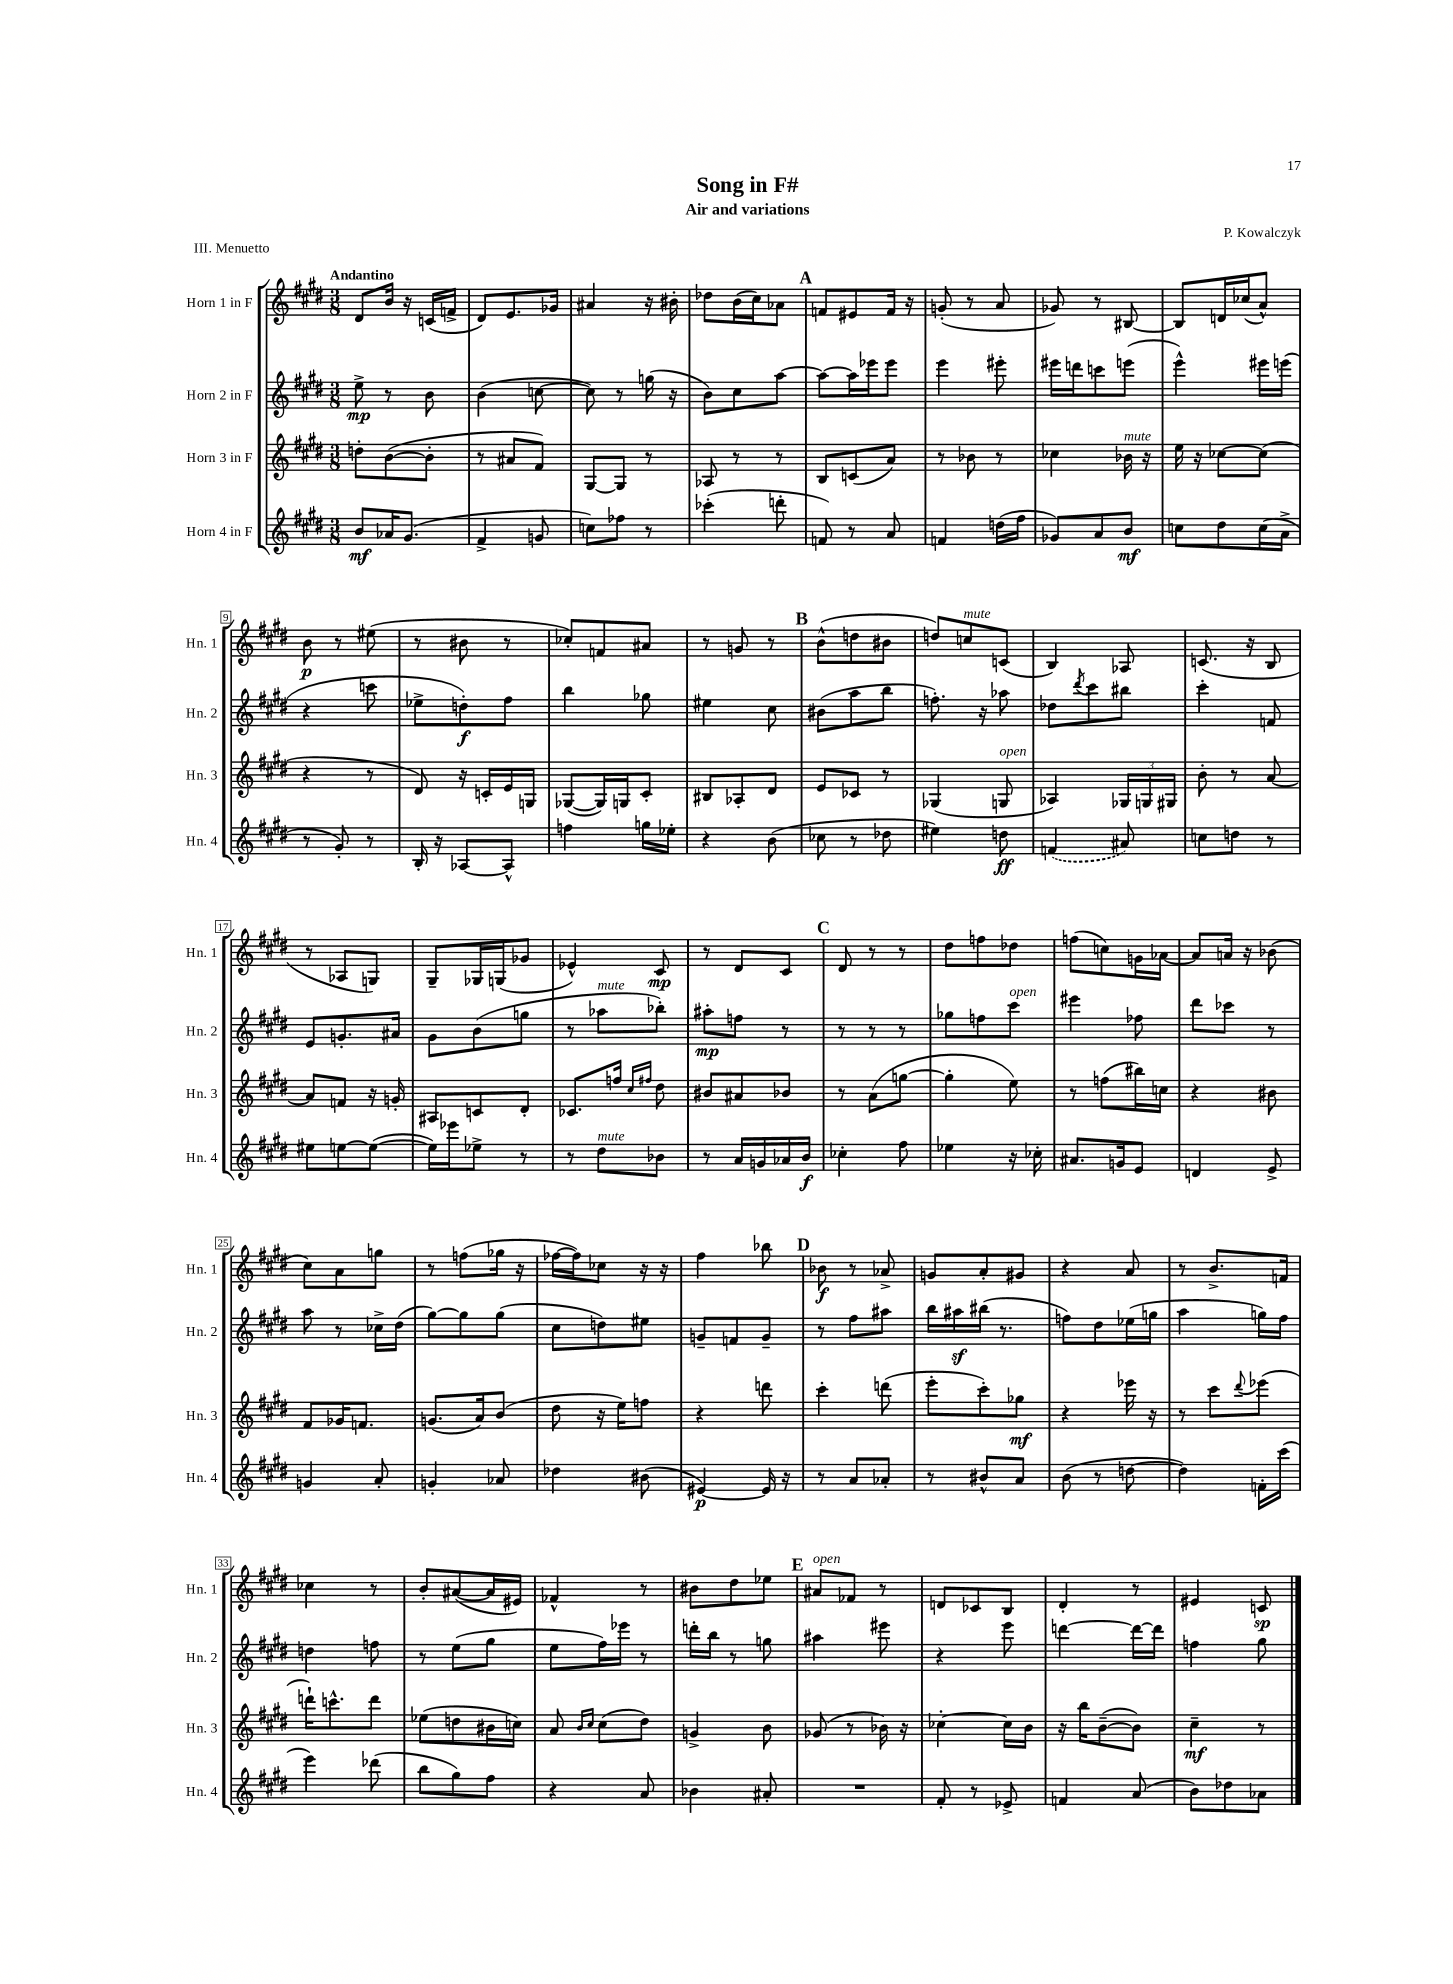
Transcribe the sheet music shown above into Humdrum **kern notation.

**kern	**dynam	**kern	**dynam	**kern	**dynam	**kern	**dynam
*part4	*part4	*part3	*part3	*part2	*part2	*part1	*part1
*staff4	*staff4	*staff3	*staff3	*staff2	*staff2	*staff1	*staff1
*I"Horn 4 in F	*	*I"Horn 3 in F	*	*I"Horn 2 in F	*	*I"Horn 1 in F	*
*I'Hn. 4	*	*I'Hn. 3	*	*I'Hn. 2	*	*I'Hn. 1	*
*clefG2	*	*clefG2	*	*clefG2	*	*clefG2	*
*k[f#c#g#d#]	*	*k[f#c#g#d#]	*	*k[f#c#g#d#]	*	*k[f#c#g#d#]	*
*M3/8	*	*M3/8	*	*M3/8	*	*M3/8	*
=1	=1	=1	=1	=1	=1	=1	=1
!	!	!	!	!	!	!LO:TX:a:B:t=Andantino	!
8b/L	mf	8ddn'\L	.	8ee^\	mp	8d#/L	.
16a-X/K	.	([8b\	.	8r	.	16b/Jk	.
(8.g#/J	.	.	.	.	.	16r	.
.	.	8b'\J]	.	8b\	.	(16cn/LL	.
.	.	.	.	.	.	16fn^/JJ	.
=2	=2	=2	=2	=2	=2	=2	=2
4f#^/	.	8r	.	(4b\	.	8d#/L)	.
.	.	8a#X/L	.	.	.	8.e/	.
8gn/	.	8f#/J)	.	[8ccn\	.	.	.
.	.	.	.	.	.	16g-X/Jk	.
=3	=3	=3	=3	=3	=3	=3	=3
8ccn\L)	.	[8G#/L	.	8cc\])	.	4a#X/	.
8ff-X\J	.	8G#/J]	.	8r	.	.	.
8r	.	8r	.	(16ggn\	.	16r	.
.	.	.	.	16r	.	16b#X'\	.
=4	=4	=4	=4	=4	=4	=4	=4
(4ccc-X'\	.	8A-X/	.	8b\L)	.	8dd-X\L	.
.	.	8r	.	8cc#\	.	(16b\L	.
.	.	.	.	.	.	16cc#\J)	.
8dddn'\	.	8r	.	[8aa\J	.	8a-X\J	.
!!LO:REH:place=s1:t=A
=5	=5	=5	=5	=5	=5	=5	=5
8fn/)	.	8B/L	.	8aa\L_	.	8fn/L	.
8r	.	(8cn/	.	16aa\L]	.	8e#X/	.
.	.	.	.	16eee-X\J	.	.	.
8a/	.	8a/J)	.	8eee-\J	.	16f/Jk	.
.	.	.	.	.	.	16r	.
=6	=6	=6	=6	=6	=6	=6	=6
4fn/	.	8r	.	4eee\	.	(8gn'/	.
.	.	8b-X\	.	.	.	8r	.
(16ddn\LL	.	8r	.	8eee#X'\	.	8a/	.
16ff#\JJ	.	.	.	.	.	.	.
=7	=7	=7	=7	=7	=7	=7	=7
8g-X/L)	.	4cc-X\	.	16eee#X\LL	.	8g-X/)	.
.	.	.	.	16dddn\J	.	.	.
8a/	.	.	.	8cccn\	.	8r	.
!	!	!LO:TX:a:i:t=mute	!	!	!	!	!
8b/J	mf	16b-X\	.	(8eeen\J	.	[8B#X/	.
.	.	16r	.	.	.	.	.
=8	=8	=8	=8	=8	=8	=8	=8
8ccn\L	.	16ee\	.	4eee^^\)	.	8B#/L]	.
.	.	16r	.	.	.	.	.
8dd#\	.	[8cc-X\L	.	.	.	16dn/L	.
.	.	.	.	.	.	(16cc-X/J	.
(16cc\L	.	(8cc-\J]	.	16eee#X\LL	.	8a^^/J)	.
16a^\JJ	.	.	.	(16eeen\JJ	.	.	.
!!LO:LB:g=z
=9	=9	=9	=9	=9	=9	=9	=9
8r	.	4r	.	4r	.	8b\	p
8g#'/)	.	.	.	.	.	8r	.
8r	.	8r	.	8cccn\	.	(8ee#X\	.
=10	=10	=10	=10	=10	=10	=10	=10
16B'/	.	8d#/)	.	8ee-X^\L	.	8r	.
16r	.	.	.	.	.	.	.
[8A-X/L	.	16r	.	8ddn'\)	f	8b#X\	.
.	.	16cn'/LL	.	.	.	.	.
8A-^^/J]	.	16e/	.	8ff#\J	.	8r	.
.	.	16Gn/JJ	.	.	.	.	.
=11	=11	=11	=11	=11	=11	=11	=11
4ffn\	.	([8G-X/L	.	4bb\	.	8cc-X'/L)	.
.	.	16G-/L])	.	.	.	8fn/	.
.	.	16Gn/J	.	.	.	.	.
16ggn\LL	.	8c#'/J	.	8gg-X\	.	8a#X/J	.
16ee-X'\JJ	.	.	.	.	.	.	.
=12	=12	=12	=12	=12	=12	=12	=12
4r	.	8B#X/L	.	4ee#X\	.	8r	.
.	.	8A-X'/	.	.	.	8gn/	.
(8b\	.	8d#/J	.	8cc#\	.	8r	.
!!LO:REH:place=s1:t=B
=13	=13	=13	=13	=13	=13	=13	=13
8cc-X\	.	8e/L	.	(8b#X\L	.	(8b^^\L	.
8r	.	8c-X/J	.	8aa\	.	8ddn\	.
8dd-X\	.	8r	.	8bb\J	.	8b#X\J	.
=14	=14	=14	=14	=14	=14	=14	=14
4ee#X\)	.	(4G-X/	.	8.ffn'\)	.	8ddn/L)	.
!	!	!	!	!	!	!LO:TX:a:i:t=mute	!
.	.	.	.	.	.	8ccn/	.
.	.	.	.	16r	.	.	.
!	!	!LO:TX:a:i:t=open	!	!	!	!	!
8ddn\	ff	8Gn/	.	8aa-X\	.	(8cn/J	.
=15	=15	=15	=15	=15	=15	=15	=15
(4fn/	.	4A-X/)	.	8dd-X\L	.	4B/)	.
.	.	.	.	8qddd#/	.	.	.
.	.	.	.	8ccc#\	.	.	.
8a#X/)	.	24G-X/LL	.	8bb#X\J	.	8A-X/	.
.	.	24Gn/	.	.	.	.	.
.	.	24G#X/JJ	.	.	.	.	.
=16	=16	=16	=16	=16	=16	=16	=16
8ccn\L	.	8b'\	.	4ccc#'\	.	(8.cn/	.
8ddn\J	.	8r	.	.	.	.	.
.	.	.	.	.	.	16r	.
8r	.	[8a/	.	8fn/	.	8B/	.
!!LO:LB:g=z
=17	=17	=17	=17	=17	=17	=17	=17
8ee#X\L	.	8a/L]	.	8e/L	.	8r	.
[8een\	.	8fn/J	.	8.gn'/	.	8A-X/L	.
(8ee\J_	.	16r	.	.	.	8Gn/J)	.
.	.	16gn'/	.	16a#X/Jk	.	.	.
=18	=18	=18	=18	=18	=18	=18	=18
16ee\LL])	.	8A#X/L	.	8g#\L	.	8G#~/L	.
16eee-X\J	.	.	.	.	.	.	.
8ee-X^\J	.	8cn/	.	(8b\	.	16G-X/L	.
.	.	.	.	.	.	(16Gn/J	.
8r	.	8d#'/J	.	8ggn\J	.	8g-X/J	.
=19	=19	=19	=19	=19	=19	=19	=19
8r	.	8.c-X/L	.	8r	.	4e-X^^/)	.
!	!	!	!	!LO:TX:a:i:t=mute	!	!	!
!LO:TX:a:i:t=mute	!	!	!	!	!	!	!
8dd#\L	.	.	.	8aa-X\L	.	.	.
.	.	16ffn/Jk	.	.	.	.	.
.	.	16qqcc#/LL	.	.	.	.	.
.	.	16qqff#X/JJ	.	.	.	.	.
8b-X\J	.	8dd#\	.	8bb-X'\J)	.	8c#/	mp
=20	=20	=20	=20	=20	=20	=20	=20
8r	.	8b#X/L	.	8aa#X'\L	mp	8r	.
16a/LL	.	8a#X/	.	8ffn\J	.	8d#/L	.
16gn/	.	.	.	.	.	.	.
16a-X/	.	8b-X/J	.	8r	.	8c#/J	.
16b/JJ	f	.	.	.	.	.	.
!!LO:REH:place=s1:t=C
=21	=21	=21	=21	=21	=21	=21	=21
4cc-X'\	.	8r	.	8r	.	8d#/	.
.	.	(8a\L	.	8r	.	8r	.
8ff#\	.	[8ggn\J	.	8r	.	8r	.
=22	=22	=22	=22	=22	=22	=22	=22
4ee-X\	.	4gg'\]	.	8gg-X\L	.	8dd#\L	.
.	.	.	.	8ffn\	.	8ffn\	.
!	!	!	!	!LO:TX:a:i:t=open	!	!	!
16r	.	8ee\)	.	8ccc#\J	.	8dd-X\J	.
16cc-X'\	.	.	.	.	.	.	.
=23	=23	=23	=23	=23	=23	=23	=23
8.a#X/L	.	8r	.	4eee#X\	.	(8ffn\L	.
.	.	(8ffn\L	.	.	.	8ccn\)	.
16gn/k	.	.	.	.	.	.	.
8e/J	.	16bb#X\L)	.	8ff-X\	.	16gn\L	.
.	.	16ccn\JJ	.	.	.	[16a-X\JJ	.
=24	=24	=24	=24	=24	=24	=24	=24
4dn/	.	4r	.	8ddd#\L	.	8a-/L]	.
.	.	.	.	8ccc-X\J	.	16an/Jk	.
.	.	.	.	.	.	16r	.
8e^/	.	8b#X\	.	8r	.	(8b-X\	.
!!LO:LB:g=z
=25	=25	=25	=25	=25	=25	=25	=25
4gn/	.	8f#/L	.	8aa\	.	8cc#\L)	.
.	.	16g-X/K	.	8r	.	8a\	.
.	.	8.fn/J	.	.	.	.	.
8a'/	.	.	.	16cc-X^\LL	.	8ggn\J	.
.	.	.	.	(16dd#\JJ	.	.	.
=26	=26	=26	=26	=26	=26	=26	=26
4gn'/	.	(8.gn/L	.	[8gg#\L)	.	8r	.
.	.	.	.	8gg#\]	.	(8ffn\L	.
.	.	16a/k)	.	.	.	.	.
8a-X/	.	(8b/J	.	(8gg#\J	.	16gg-X\Jk	.
.	.	.	.	.	.	16r	.
=27	=27	=27	=27	=27	=27	=27	=27
4dd-X\	.	8dd#\	.	8cc#\L	.	[16ff-X\LL	.
.	.	.	.	.	.	16ff-\J])	.
.	.	16r	.	8ddn\)	.	8cc-X\J	.
.	.	16ee\KL)	.	.	.	.	.
(8b#X\	.	8ffn\J	.	8ee#X\J	.	16r	.
.	.	.	.	.	.	16r	.
=28	=28	=28	=28	=28	=28	=28	=28
[4e#X/)	p	4r	.	8gn~/L	.	4ff#\	.
.	.	.	.	8fn/	.	.	.
16e#/]	.	8dddn\	.	8g~/J	.	8bb-X\	.
16r	.	.	.	.	.	.	.
!!LO:REH:place=s1:t=D
=29	=29	=29	=29	=29	=29	=29	=29
8r	.	4ccc#'\	.	8r	.	8b-X\	f
8a/L	.	.	.	8ff#\L	.	8r	.
8a-X'/J	.	(8dddn\	.	8aa#X\J	.	8a-X^/	.
=30	=30	=30	=30	=30	=30	=30	=30
8r	.	8eee'\L	.	16bb\LL	.	8gn/L	.
.	.	.	.	16aa#Xz\	.	.	.
8b#X^^/L	.	8ccc#'\)	.	(16bb#X\JJ	.	8a'/	.
.	.	.	.	8.r	.	.	.
8a/J	.	8gg-X\J	mf	.	.	8g#X/J	.
=31	=31	=31	=31	=31	=31	=31	=31
(8b\	.	4r	.	8ffn\L)	.	4r	.
8r	.	.	.	8dd#\	.	.	.
[8ddn\	.	16eee-X\	.	(16ee-X\L	.	8a/	.
.	.	16r	.	16ggn\JJ	.	.	.
=32	=32	=32	=32	=32	=32	=32	=32
4dd\])	.	8r	.	4aa\	.	8r	.
.	.	8ccc#\L	.	.	.	8.b^/L	.
.	.	8qqddd#/	.	.	.	.	.
16fn'\LL	.	(8eee-X\J	.	16ggn\LL)	.	.	.
(16ccc#\JJ	.	.	.	16ff#\JJ	.	16fn/Jk	.
!!LO:LB:g=z
=33	=33	=33	=33	=33	=33	=33	=33
4eee\)	.	16dddn`\KL)	.	4ddn\	.	4cc-X\	.
.	.	8.cccn^^\	.	.	.	.	.
(8ddd-X\	.	8ddd\J	.	8ffn\	.	8r	.
=34	=34	=34	=34	=34	=34	=34	=34
8bb\L	.	(8ee-X\L	.	8r	.	8b'/L	.
8gg#\)	.	8ddn\	.	(8ee\L	.	([8a#X/	.
8ff#\J	.	16b#X\L	.	8gg#\J	.	16a#/L]	.
.	.	16ccn\JJ)	.	.	.	16e#X/JJ)	.
=35	=35	=35	=35	=35	=35	=35	=35
4r	.	8a/	.	8ee\L	.	4f-X^^/	.
.	.	16qqb/LL	.	.	.	.	.
.	.	16qqcc#/JJ	.	.	.	.	.
.	.	(8cc#\L	.	16ff#\L)	.	.	.
.	.	.	.	16eee-X\JJ	.	.	.
8a/	.	8dd#\J)	.	8r	.	8r	.
=36	=36	=36	=36	=36	=36	=36	=36
4b-X\	.	4gn^/	.	16dddn'\LL	.	8b#X\L	.
.	.	.	.	16bb\JJ	.	.	.
.	.	.	.	8r	.	8dd#\	.
8a#X'/	.	8b\	.	8ggn\	.	8ee-X\J	.
!!LO:REH:place=s1:t=E
=37	=37	=37	=37	=37	=37	=37	=37
!	!	!	!	!	!	!LO:TX:a:i:t=open	!
4.r	.	(8g-X/	.	4aa#X\	.	8a#X/L	.
.	.	8r	.	.	.	8f-X/J	.
.	.	16b-X\)	.	8eee#X\	.	8r	.
.	.	16r	.	.	.	.	.
=38	=38	=38	=38	=38	=38	=38	=38
8f#'/	.	[4cc-X'\	.	4r	.	8dn/L	.
8r	.	.	.	.	.	8c-X/	.
8e-X^/	.	16cc-\LL]	.	8eee\	.	8B/J	.
.	.	16b\JJ	.	.	.	.	.
=39	=39	=39	=39	=39	=39	=39	=39
4fn/	.	16r	.	[4dddn\	.	4d#'/	.
.	.	16bb\KL	.	.	.	.	.
.	.	([8b~\	.	.	.	.	.
(8a/	.	8b\J])	.	16ddd\LL_	.	8r	.
.	.	.	.	16ddd\JJ]	.	.	.
=40	=40	=40	=40	=40	=40	=40	=40
8b\L)	.	4cc#~\	mf	4ffn\	.	4e#X/	.
8dd-X\	.	.	.	.	.	.	.
8a-X\J	.	8r	.	8gg#\	.	8cn/	sp
==	==	==	==	==	==	==	==
*-	*-	*-	*-	*-	*-	*-	*-
